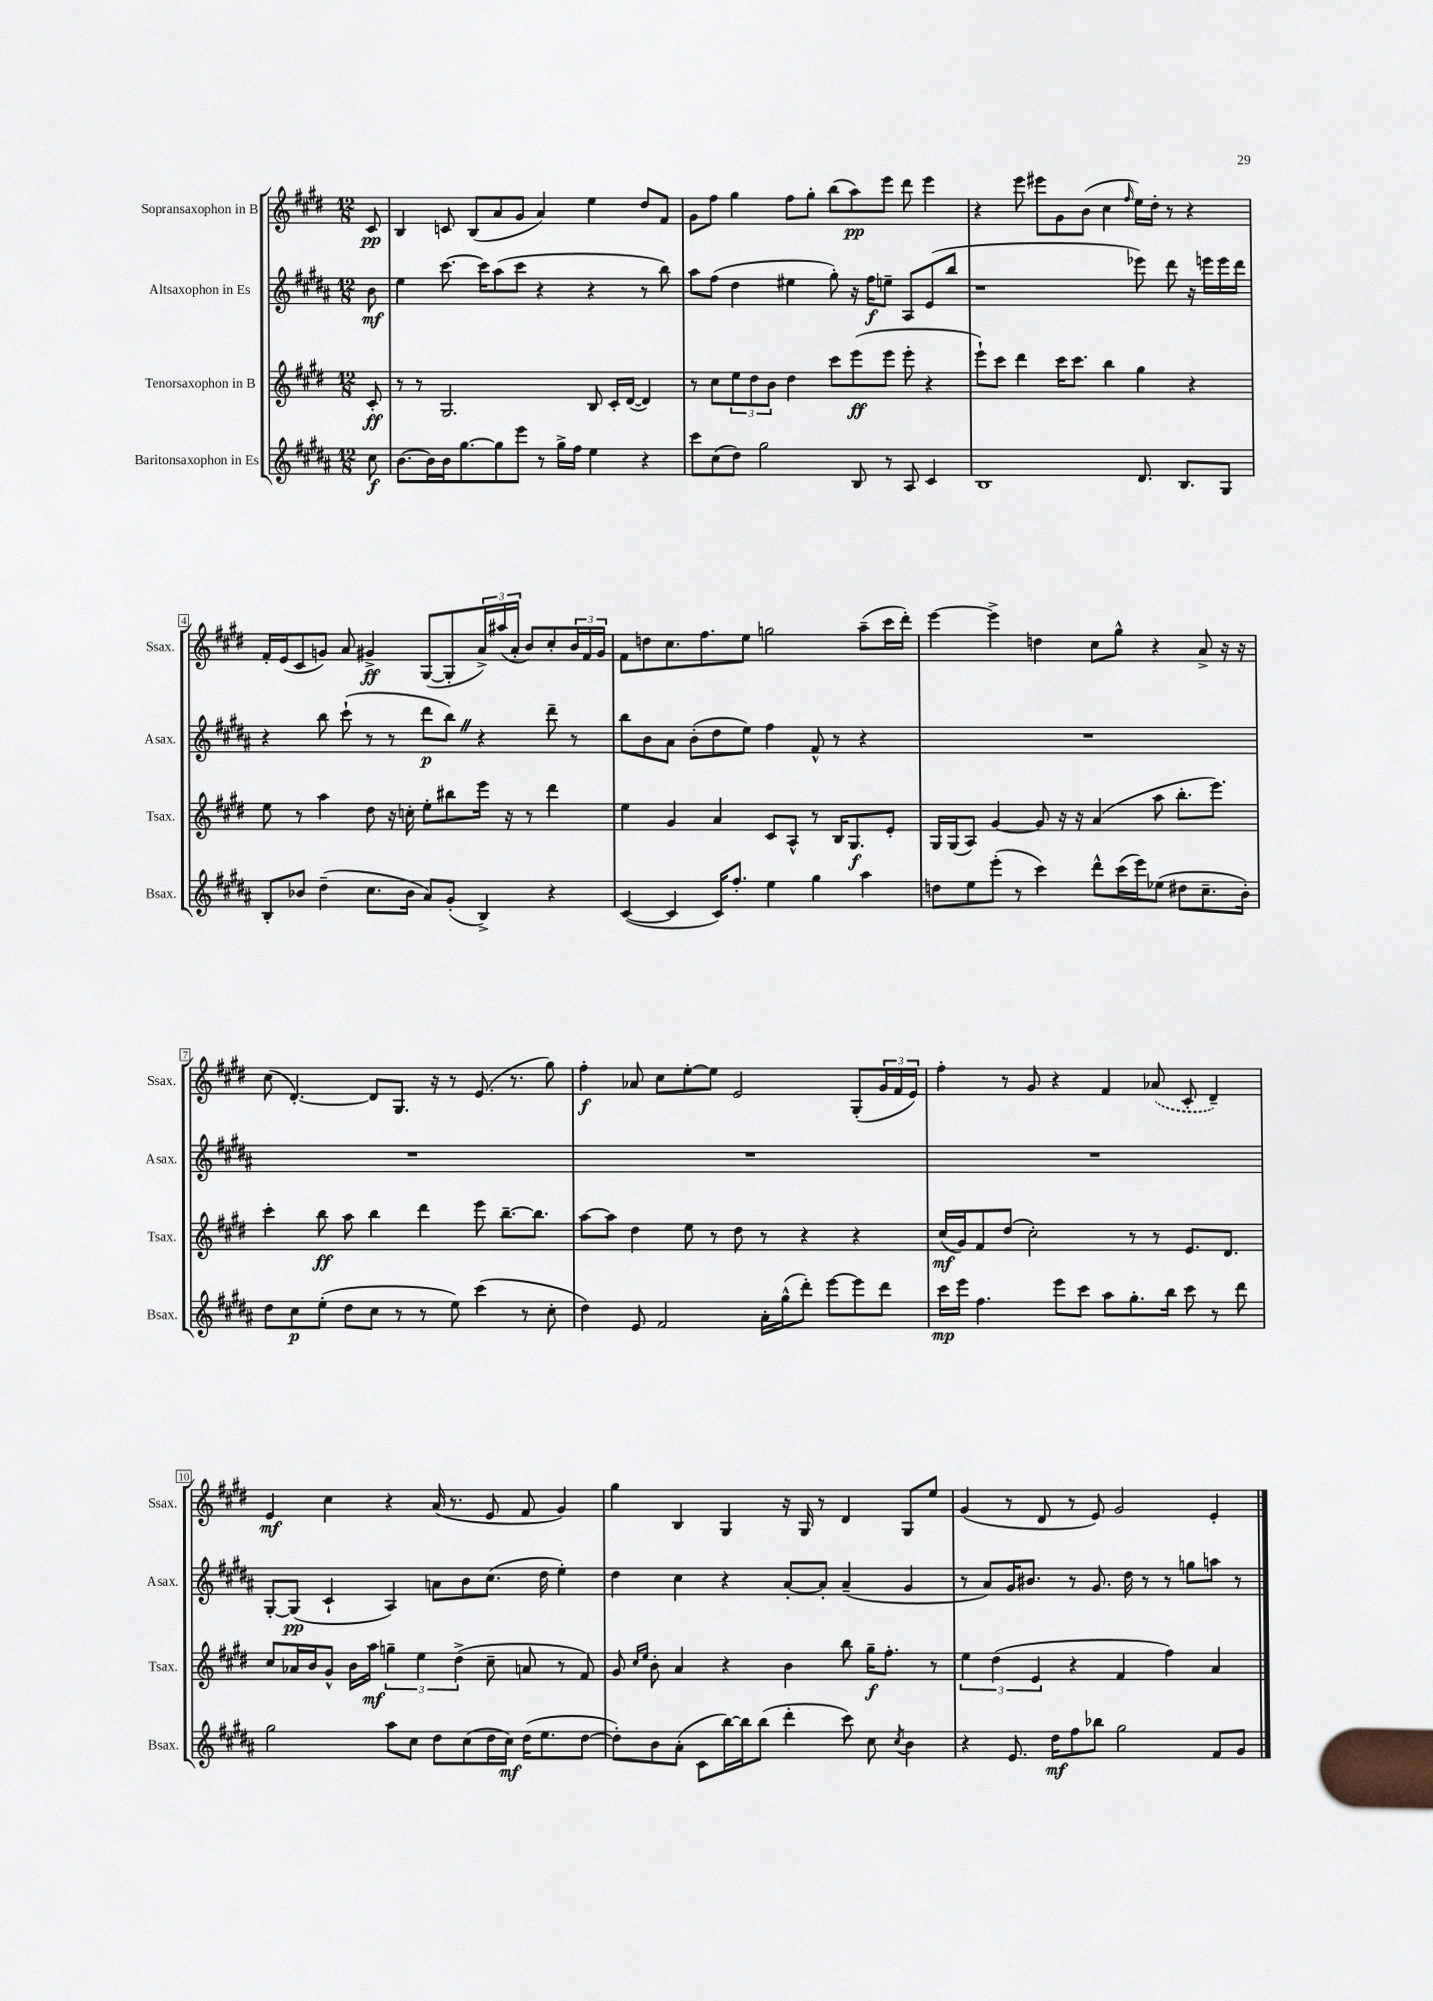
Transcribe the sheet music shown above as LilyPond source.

<<
\new StaffGroup <<
\new Staff = "s0" \with { instrumentName = "Sopransaxophon in B" shortInstrumentName = "Ssax." } {
    \clef treble \key e \major \numericTimeSignature \time 12/8 \partial 8
    cis'8\pp |
    b4 c'8 b8( a'8 gis'8 a'4) e''4 dis''8 fis'8 |
    gis'8 fis''8 gis''4 fis''8 gis''8-. b''8( a''8\pp) e'''8 dis'''8 e'''4 |
    r4 e'''8 eis'''8 gis'8 b'8( cis''4 \grace { fis''16 } e''16) dis''16-. r8 r4 |
    fis'16-. e'16( cis'8 g'8) a'8 gis'4->\ff gis8~( gis8-. \tuplet 3/2 { a'16->) ais''16( a'16-. } b'8) cis''8-. \tuplet 3/2 { b'16 fis'16 gis'16 } |
    fis'8 d''8 cis''8. fis''8. e''8 g''2 a''8--( cis'''16 dis'''16-.) |
    e'''4~ e'''4-> d''4 cis''8 gis''8-^ r4 a'8-> r16 r16 |
    cis''8( dis'4.~-.) dis'8 gis8. r16 r8 e'8.( r8. gis''8) |
    fis''4-.\f aes'8 cis''8 e''8~-. e''8 e'2 gis8-.( \tuplet 3/2 { gis'16 fis'16 e'16) } |
    fis''4-. r8 gis'8 r4 fis'4 \once \slurDashed aes'8( cis'8-. dis'4--) |
    e'4\mf cis''4 r4 a'16( r8. e'8 fis'8 gis'4) |
    gis''4 b4 gis4 r16 gis16 r8 dis'4 gis8 e''8 |
    gis'4( r8 dis'8 r8 e'8) gis'2 e'4-. \bar "|." |
}
\new Staff = "s1" \with { instrumentName = "Altsaxophon in Es" shortInstrumentName = "Asax." } {
    \clef treble \key b \major \numericTimeSignature \time 12/8 \partial 8
    b'8\mf |
    e''4 cis'''8.~ cis'''16 ais''8( cis'''8 r4 r4 r8 b''8) |
    ais''8 fis''8( dis''4 eis''4 gis''8-.) r16 fis''16\f e''8-- ais8 e'8( b''8 |
    r1 ees'''8) dis'''8 r16 e'''16 e'''16 dis'''16 |
    r4 b''8 cis'''8-!( r8 r8 dis'''8\p b''8) \once \override BreathingSign.text = \markup { \musicglyph "scripts.caesura.straight" } \breathe r4 dis'''8-- r8 |
    b''8 b'8 ais'8 b'8-.( dis''8 e''8) fis''4 fis'8-^ r8 r4 |
    R1. |
    R1. |
    R1. |
    R1. |
    gis8~-. gis8\pp( cis'4-! ais4) a'8 b'8 cis''8.( dis''16 e''4-.) |
    dis''4 cis''4 r4 ais'8~-. ais'8-. ais'4--( gis'4 |
    r8 ais'8) gis'16 bis'8. r8 gis'8. dis''16 r8 r8 g''8 a''8 r8 \bar "|." |
}
\new Staff = "s2" \with { instrumentName = "Tenorsaxophon in B" shortInstrumentName = "Tsax." } {
    \clef treble \key e \major \numericTimeSignature \time 12/8 \partial 8
    cis'8-.\ff |
    r8 r8 gis2. b8 cis'16-. dis'16~( dis'4) |
    r8 cis''8 \tuplet 3/2 { e''8 dis''8 b'8 } dis''4 cis'''8 e'''8\ff( e'''8 e'''8-. r4 |
    e'''8-!) cis'''8 dis'''4 cis'''16 cis'''8. b''4 gis''4 r4 |
    e''8 r8 a''4 dis''8 r16 c''16-. e''8-. bis''8 e'''16 r16 r8 dis'''4 |
    e''4 gis'4 a'4 cis'8 a8-^ r8 b16 gis8.\f e'8-. |
    gis16 gis16( a8) gis'4~ gis'8 r16 r16 a'4( a''8 b''8.-. e'''8.) |
    cis'''4-. b''8\ff a''8 b''4 dis'''4 e'''8 b''8.~-- b''8. |
    a''8~ a''8 dis''4 e''8 r8 dis''8 r8 r4 r4 |
    cis''16\mf( gis'16) fis'8 dis''8( cis''2-.) r8 r8 e'8. dis'8. |
    cis''8 aes'16 b'16 gis'8-^ b'16 a''16\mf \tuplet 3/2 { g''4-- e''4 dis''4->( } cis''8-- a'8 r8 fis'8) |
    gis'8 \grace { cis''16 e''16 } b'8-. a'4 r4 b'4 b''8 gis''16--\f fis''8.-. r8 |
    \tuplet 3/2 { e''4 dis''4( e'4 } r4 fis'4 fis''4) a'4 \bar "|." |
}
\new Staff = "s3" \with { instrumentName = "Baritonsaxophon in Es" shortInstrumentName = "Bsax." } {
    \clef treble \key b \major \numericTimeSignature \time 12/8 \partial 8
    cis''8\f |
    b'8.~ b'16 b'16 gis''8.~ gis''8 e'''8 r8 gis''16-> fis''16 e''4 r4 |
    cis'''8 cis''8( dis''8) gis''2 b8 r8 ais8 cis'4 |
    b1 dis'8. b8. gis8 |
    b8-. bes'8 dis''4--( cis''8. bes'16 ais'8) gis'8-.( b4->) r4 |
    cis'4~( cis'4 cis'16) fis''8.-. e''4 gis''4 ais''4 |
    d''8 e''8 e'''8-.( r8 cis'''4) dis'''8-^ cis'''16( e'''16) ees''8( dis''8 cis''8.-- b'16-.) |
    dis''8 cis''8\p e''8-.( dis''8 cis''8 r8 r8 e''8) cis'''4( r8 cis''8-. |
    dis''4) e'8 fis'2 ais'16-. gis''16-^( dis'''8-.) e'''8~ e'''8 dis'''8 |
    cis'''16\mp e'''16 fis''4. e'''8 cis'''8 ais''8 gis''8.-. b''16 cis'''8 r8 dis'''8 |
    gis''2 ais''8 cis''8 dis''8 cis''8( dis''16 cis''16\mf) dis''16( e''8. dis''8~ |
    dis''8-.) b'8 ais'8-.( cis'8 b''16~) b''16 b''8( dis'''4-. cis'''8) cis''8 \acciaccatura { cis''8 } b'4 |
    r4 e'8. dis''16\mf fis''8 bes''8 gis''2 fis'8 gis'8 \bar "|." |
}
>>
>>
\layout { \context { \Score \override BarNumber.stencil = #(make-stencil-boxer 0.1 0.3 ly:text-interface::print) } }
